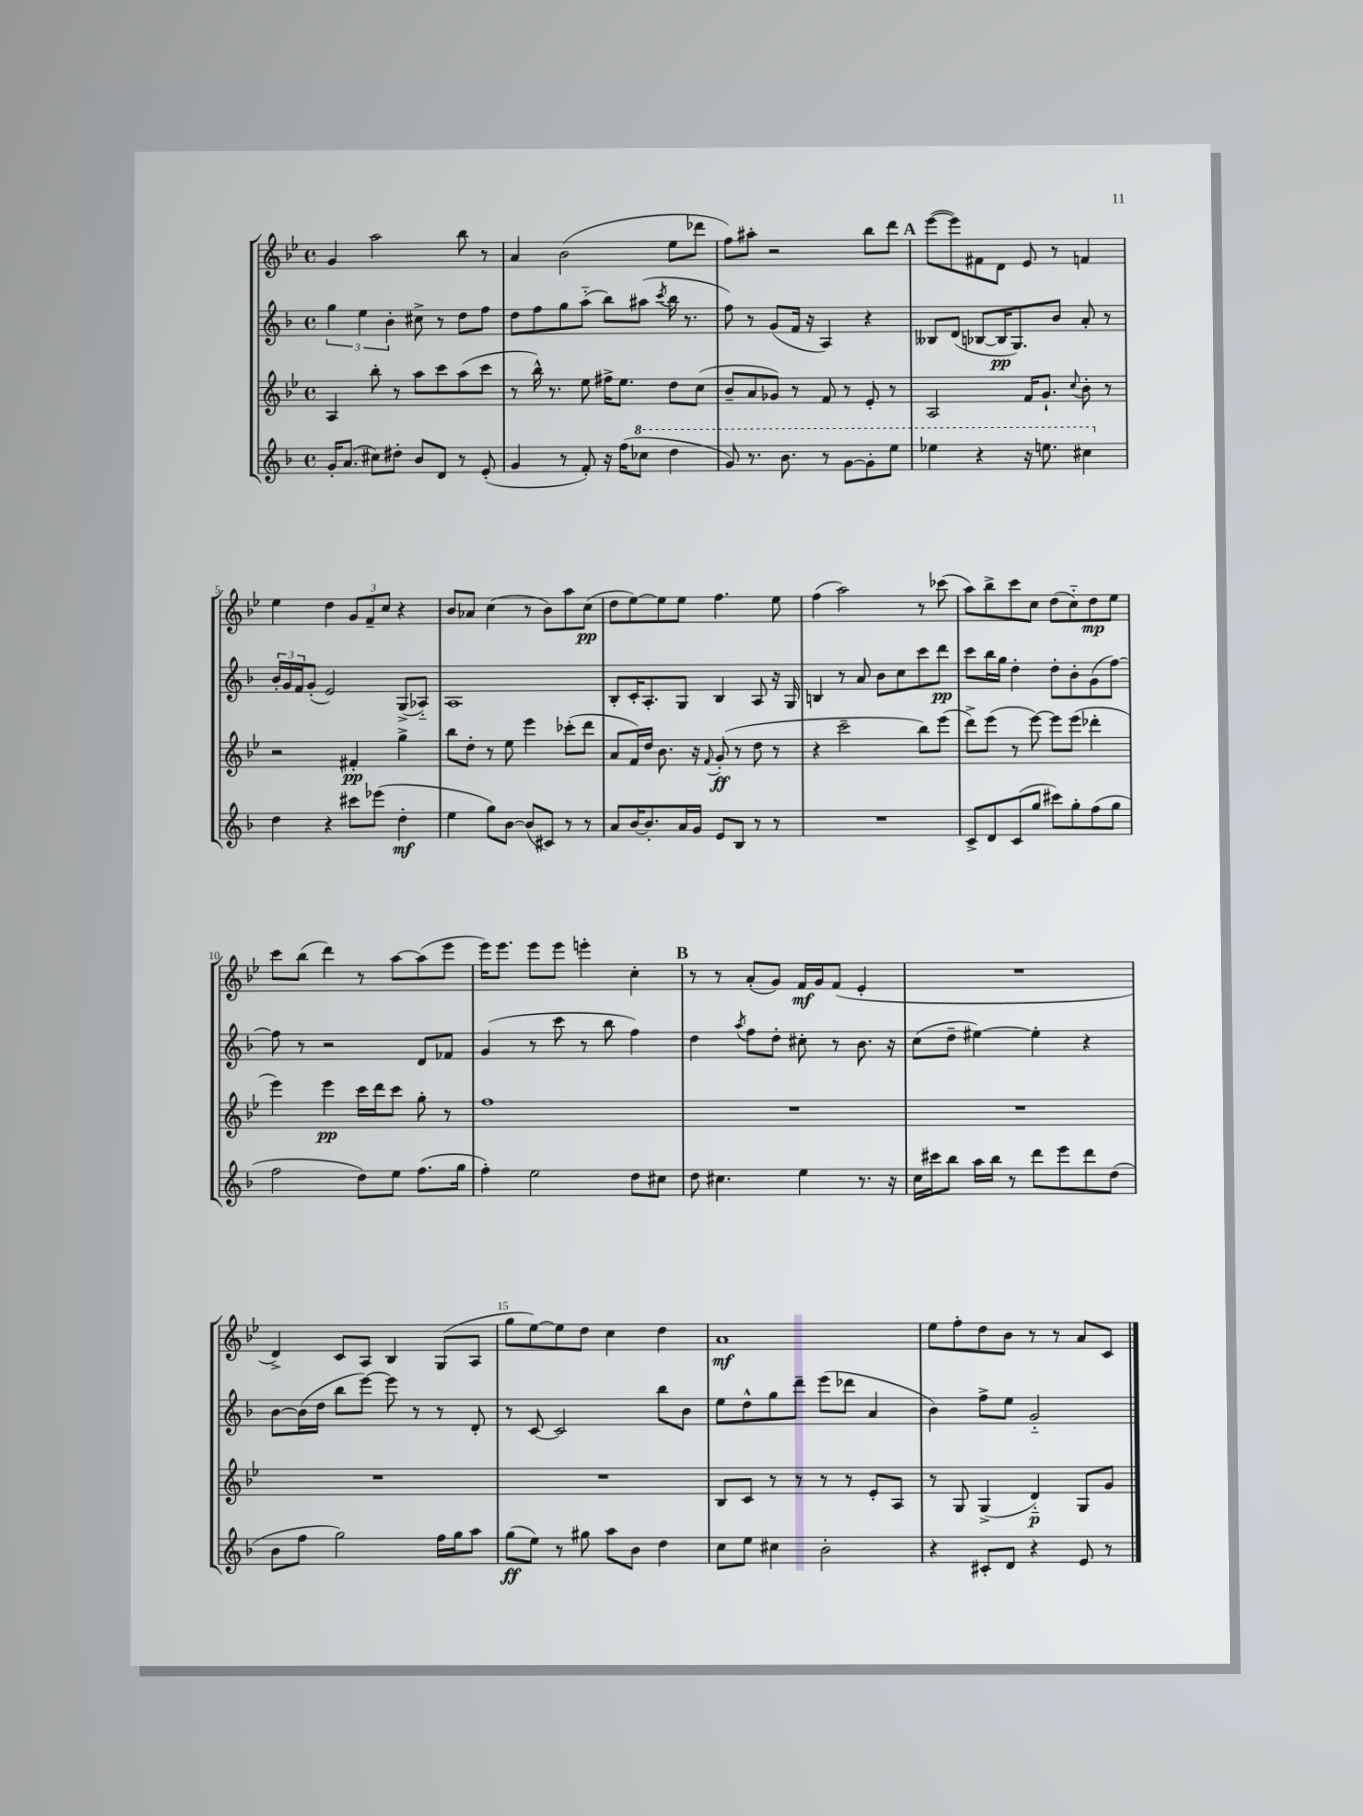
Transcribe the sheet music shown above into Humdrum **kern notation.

**kern	**kern	**kern	**kern
*staff4	*staff3	*staff2	*staff1
*clefG2	*clefG2	*clefG2	*clefG2
*k[b-]	*k[b-e-]	*k[b-]	*k[b-e-]
*M4/4	*M4/4	*M4/4	*M4/4
*met(c)	*met(c)	*met(c)	*met(c)
16g'	4A	6gg	4g
(8.a	.	.	.
.	.	6ee	.
8cc#)	8bb-'	.	2aa
.	.	6b-'	.
8dd#'	8r	.	.
8b-	8aa	8cc#^	.
8d	8ccc	8r	.
8r	(8aa	8dd	8bb-
(8e'	8ccc	8ff	8r
=	=	=	=
4g	8r	8dd	4a
.	16bb-^^)	8ff	.
.	8.r	.	.
8r	.	8gg	(2b-
8f')	8ee-	(8aa'~	.
16r	16ff#^	8bb-)	.
(16ff	8.ee-	.	.
8ccc-	.	(8aa#	.
.	.	8qccc	.
4ddd	8dd	16bb-	8ee-
.	.	8.r	.
.	(8cc	.	8ddd-
=	=	=	=
8gg)	8b-~	8ff)	8ff)
8.r	8a	8r	8aa#'
.	8g-)	(8g	2r
8.bb-	.	.	.
.	8r	16f	.
.	.	16r	.
8r	8f	4A)	.
[8gg	8r	.	.
8gg']	8e-'	4r	8bb-
8eee	8r	.	8ddd
=	=	=	=
4eee-	2A	8B--	([8eee-
.	.	(8d	8eee-])
4r	.	[8B-	8f#
.	.	16B-]	8d
.	.	8.G)	.
16r	16f	.	8e-
8.eee	8.g`	.	.
.	.	8b-	8r
.	8qqcc	.	.
4ccc#	8b-'	8a'	4f
.	8r	8r	.
=	=	=	=
4dd	2r	24b-'	4ee-
.	.	24g	.
.	.	24f	.
.	.	(8g'	.
4r	.	2e)	4dd
8ccc#	4f#'	.	12g
.	.	.	12f~
(8eee-	.	.	.
.	.	.	12cc
4dd'	4gg^	(8G^	4r
.	.	8A-'~)	.
=	=	=	=
4ee	8bb-	1A	8b-
.	8dd'	.	8a-
8gg)	8r	.	(4cc
[8b-	8ee-	.	.
(8b-]	4eee-	.	8r
8c#)	.	.	8b-)
8r	(8ccc-'	.	8aa
8r	8ddd	.	(8cc
=	=	=	=
8a	8a	8B-'	8dd
[16b-	16f)	16c'	[8ee-)
8.b-']	16dd	8.A'	.
.	8.b-	.	8ee-]
16a	.	8G	8ee-
16g	16r	.	.
.	8qqf	.	.
8e	(8g'	4B-	4.ff
8B-	8r	.	.
8r	8dd	8A	.
8r	8r	16r	8ee-
.	.	16G	.
=	=	=	=
1r	4r	4B	(4ff
.	2ccc~	8r	2aa)
.	.	8a	.
.	.	8b-	.
.	.	8cc	.
.	8bb-)	8ccc	8r
.	(8eee-	8ddd	(8ccc-
=	=	=	=
8c^	8ddd^)	8ccc	8aa)
8d	(8eee-	16bb-	8bb-^
.	.	16gg	.
(8c	8r	4dd'	8ccc
8gg	[8eee-)	.	8cc
8ccc#)	8eee-]	8dd'	(8dd
8gg'	(8eee-	8b-'	8cc'~)
(8ff	4ddd-'	(8g	8dd
8gg	.	[8ff)	8ee-
=	=	=	=
2ff	4eee-)	8ff]	8ccc
.	.	8r	(8bb-
.	4eee-	2r	4ddd)
8dd)	16ccc	.	8r
.	16ddd	.	.
8ee	8ccc	.	[8aa
(8.ff	8gg'	8d	(8aa]
.	8r	8f-	8eee-
16gg	.	.	.
=	=	=	=
4ff')	1ff	(4g	16eee-)
.	.	.	8.eee-
2ee	.	8r	8eee-
.	.	8ccc	8eee-
.	.	8r	4eee'
.	.	8bb-	.
8dd	.	4ff)	4cc'
8cc#	.	.	.
=	=	=	=
8dd	1r	4dd	8r
4.cc#	.	.	8r
.	.	8qaa	.
.	.	8ff	(8a'
.	.	8dd'	8g)
4ee	.	8cc#'	16f
.	.	.	16g
.	.	8r	(8f
8.r	.	8.b-	4e-'
16r	.	16r	.
=	=	=	=
16cc	1r	(8cc	1r
16ccc#	.	.	.
8bb-	.	8dd~	.
16aa	.	[4ee#)	.
16bb-	.	.	.
8r	.	.	.
8ddd	.	4ee#']	.
8eee	.	.	.
8ddd	.	4r	.
(8dd	.	.	.
=	=	=	=
8b-	1r	[8b-	4d^)
8ff	.	(16b-]	.
.	.	16dd	.
2gg)	.	8bb-	8c
.	.	[8eee)	8A
.	.	8eee]	4B-
.	.	8r	.
16ff	.	8r	(8G
16gg	.	.	.
8aa	.	8d'	8A
=	=	=	=
(8gg	1r	8r	8gg
8ee)	.	[8c	[8ee-)
8r	.	2c]	8ee-]
8gg#	.	.	8dd
8aa	.	.	4cc
8b-	.	.	.
4dd	.	8bb-	4dd
.	.	8b-	.
=	=	=	=
8cc	8B-	8ee	1a
8ee	8c	8dd^^	.
4cc#	8r	8gg	.
.	8r	8ddd~	.
2b-'	8r	(8eee	.
.	8r	8ddd-	.
.	8e-'	4a	.
.	8A	.	.
=	=	=	=
4r	8r	4b-)	8ee-
.	8G	.	8ff'
8c#'	(4G^	8ff^	8dd
8d	.	8ee	8b-
4r	4d'~)	2g'~	8r
.	.	.	8r
8e	8G	.	8a
8r	8g	.	8c
==	==	==	==
*-	*-	*-	*-
